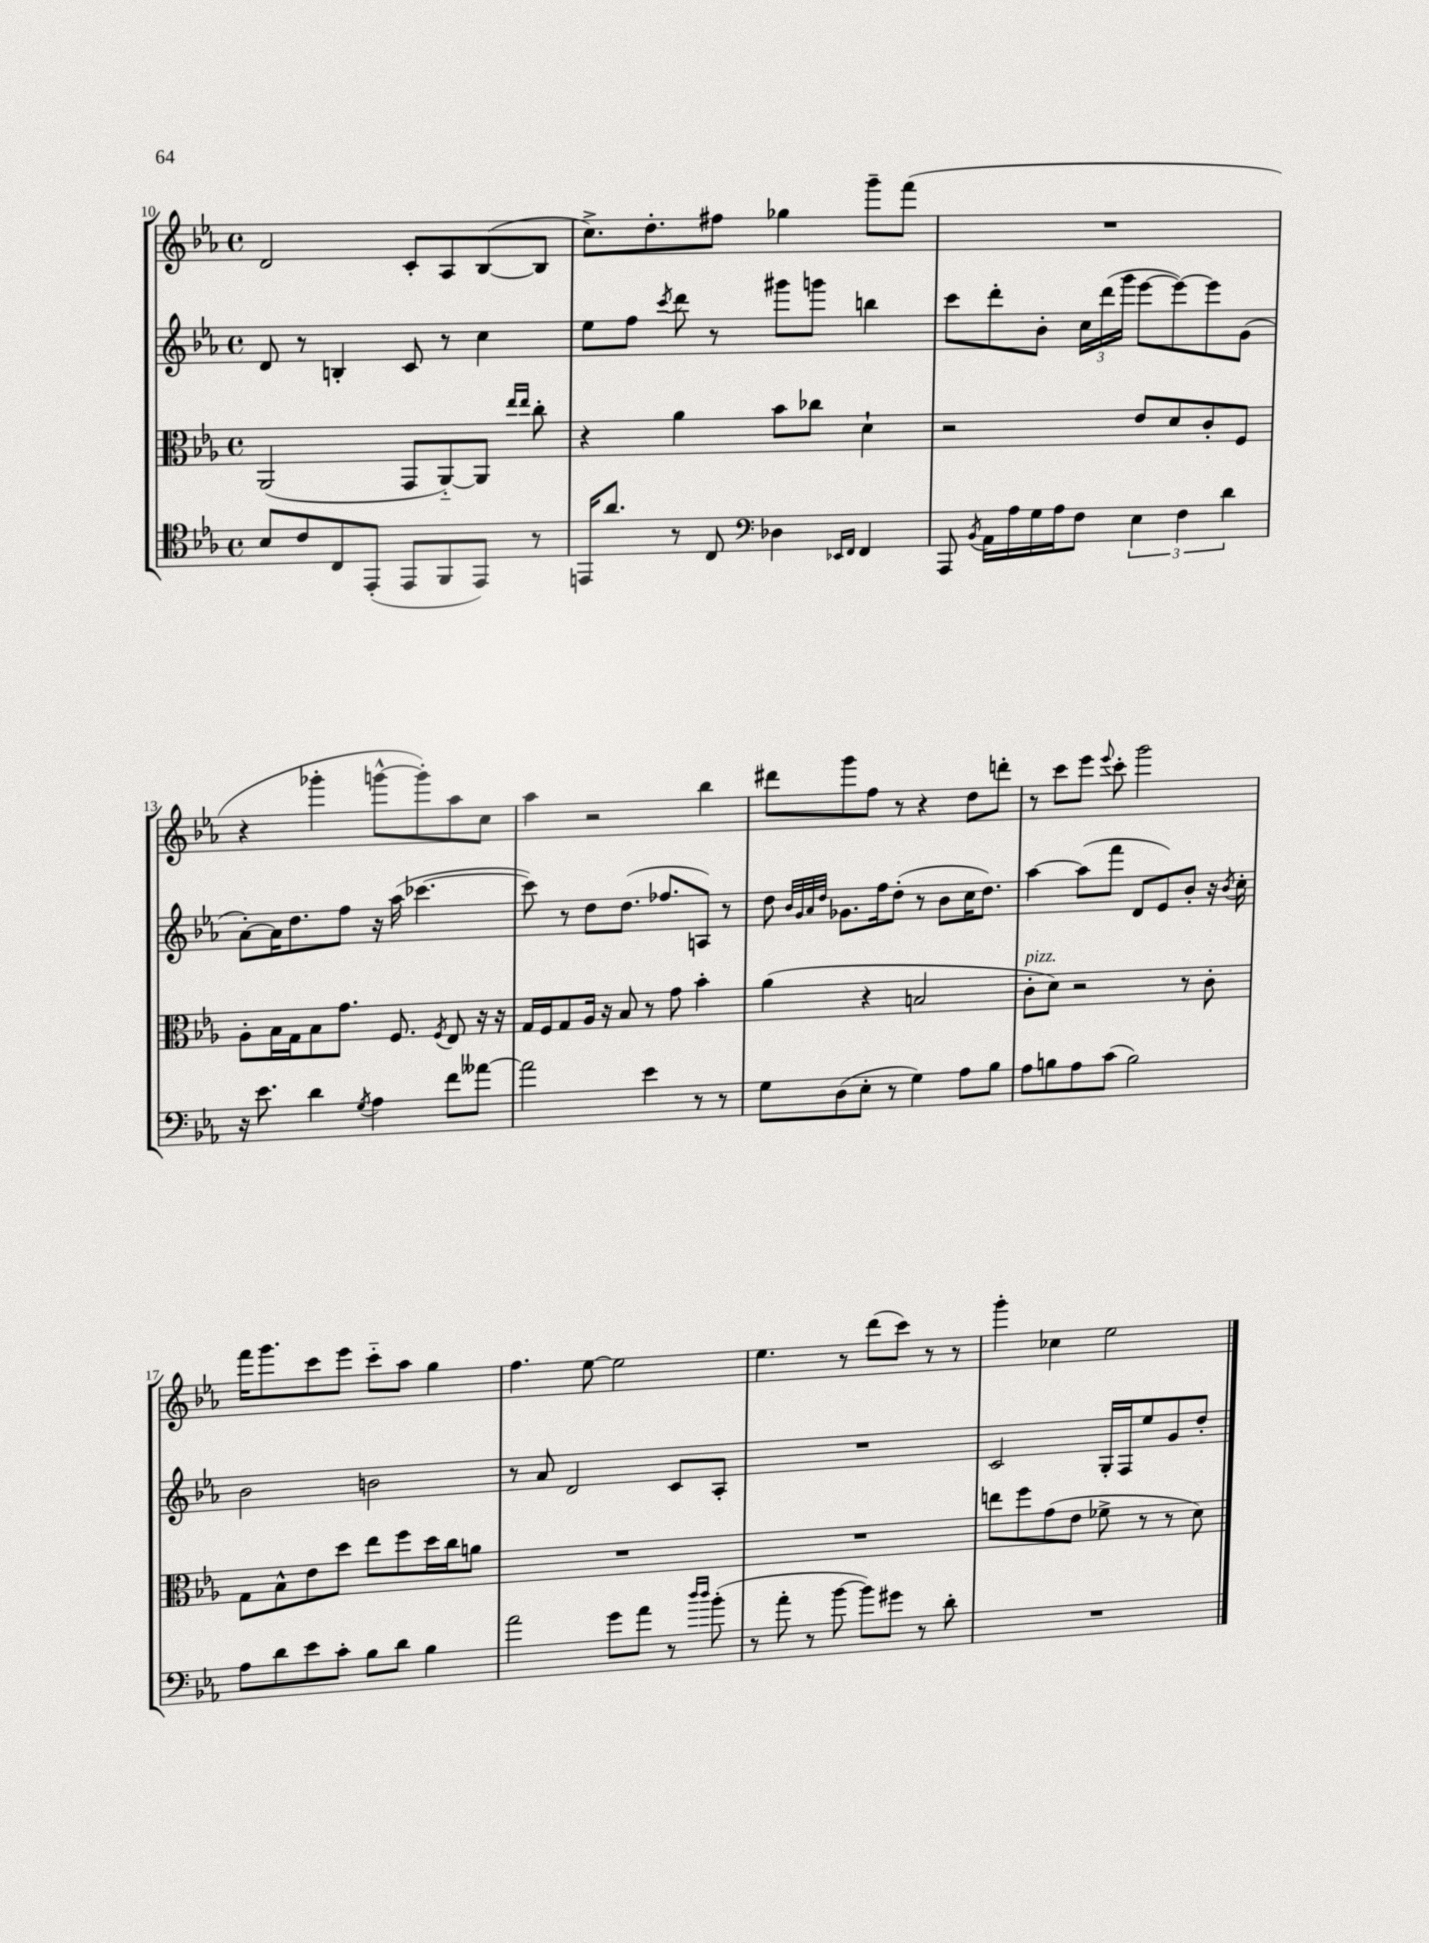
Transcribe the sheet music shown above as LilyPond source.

<<
\new StaffGroup <<
\new Staff = "s0" {
    \clef treble \key ees \major \defaultTimeSignature \time 4/4
    \autoBeamOff d'2 c'8[-. aes8 bes8~( bes8] |
    c''8.[->) d''8.-. fis''8] ges''4 g'''8[-- f'''8]( |
    R1 |
    r4 ges'''4-. g'''8[~-^ g'''8-.) aes''8 c''8] |
    aes''4 r2 bes''4 |
    dis'''8[ g'''8 f''8] r8 r4 d''8[ d'''8]-. |
    r8 c'''8[ ees'''8] \appoggiatura { ees'''8 } c'''8-. g'''2 |
    f'''16[ g'''8. c'''8 ees'''8] c'''8[-_ aes''8] g''4 |
    f''4. ees''8~ ees''2 |
    ees''4. r8 d'''8[( c'''8]) r8 r8 |
    g'''4-. ces''4 ees''2 \bar "|." |
}
\new Staff = "s1" {
    \clef treble \key ees \major \defaultTimeSignature \time 4/4
    \autoBeamOff d'8 r8 b4-. c'8 r8 c''4 |
    ees''8[ f''8] \acciaccatura { c'''8 } d'''8 r8 gis'''8[ g'''8] b''4 |
    c'''8[ d'''8-. bes'8]-. \tuplet 3/2 { c''16[ d'''16( g'''16] } ees'''8[~ ees'''8~) ees'''8 g'8]( |
    aes'8[~-.) aes'16 d''8. f''8] r16 aes''16( ces'''4.~ |
    ces'''8) r8 d''8[ d''8.]( fes''8.[ a8]) r8 |
    d''8 \grace { bes'32[ g'32 aes'32 d''32] } ges'8.[ f''16 d''8]-.( r8 bes'8[ c''16 d''8.]) |
    aes''4~ aes''8[( f'''8] d'8[ ees'8) bes'8]-. r16 \acciaccatura { bes'8 } c''16-. |
    bes'2 b'2 |
    r8 aes'8 d'2 c'8[ aes8]-. |
    R1 |
    c'2 g16[-. f16 ees''8 g'8 d''8]-. \bar "|." |
}
\new Staff = "s2" {
    \clef alto \key ees \major \defaultTimeSignature \time 4/4
    \autoBeamOff aes,2( g,8[ aes,8~-_) aes,8] \grace { ees''16[ ees''16] } c''8-. |
    r4 aes'4 bes'8[ ces''8] d'4-! |
    r2 ees'8[ d'8 c'8-. f8] |
    aes8[-. bes16 g16 bes8 g'8.] f8. \acciaccatura { f8 } ees8 r16 r16 |
    g16[ f16 g8 aes16] r16 bes8 r8 g'8 bes'4-. |
    aes'4( r4 b2 |
    c'8[-.^\markup { \italic "pizz." } d'8]) r2 r8 c'8-. |
    g8[ bes8-^ ees'8 d''8] ees''8[ f''8 d''16 c''16 a'8] |
    R1 |
    R1 |
    e''8[ f''8 g'8( ees'8] fes'8-> r8 r8 d'8) \bar "|." |
}
\new Staff = "s3" {
    \clef tenor \key ees \major \defaultTimeSignature \time 4/4
    \autoBeamOff bes8[ c'8 c8 ees,8]-.( ees,8[ f,8 ees,8]) r8 |
    e,16[ aes'8.] r8 c8 \clef bass des4 \grace { ees,16[ f,16] } f,4 |
    aes,,8 \acciaccatura { bes,8 } aes,16[ aes16 g16 aes16 f8] \tuplet 3/2 { ees4 f4 d'4 } |
    r16 ees'8. d'4 \acciaccatura { g8 } aes4 f'8[ aeses'8]~ |
    aeses'2 ees'4 r8 r8 |
    g8[ d8( ees8]-. r8 g4) aes8[ bes8] |
    aes8[ b8 aes8 c'8]( b2) |
    aes8[ d'8 ees'8 c'8]-. bes8[ d'8] bes4 |
    aes'2 g'8[ aes'8] r8 \grace { d''16[ d''16] } bes'8-.( |
    r8 aes'8-. r8 bes'8~ bes'8[) gis'8] r8 d'8-. |
    R1 \bar "|." |
}
>>
>>
\layout { \context { \Score currentBarNumber = #10 } }
